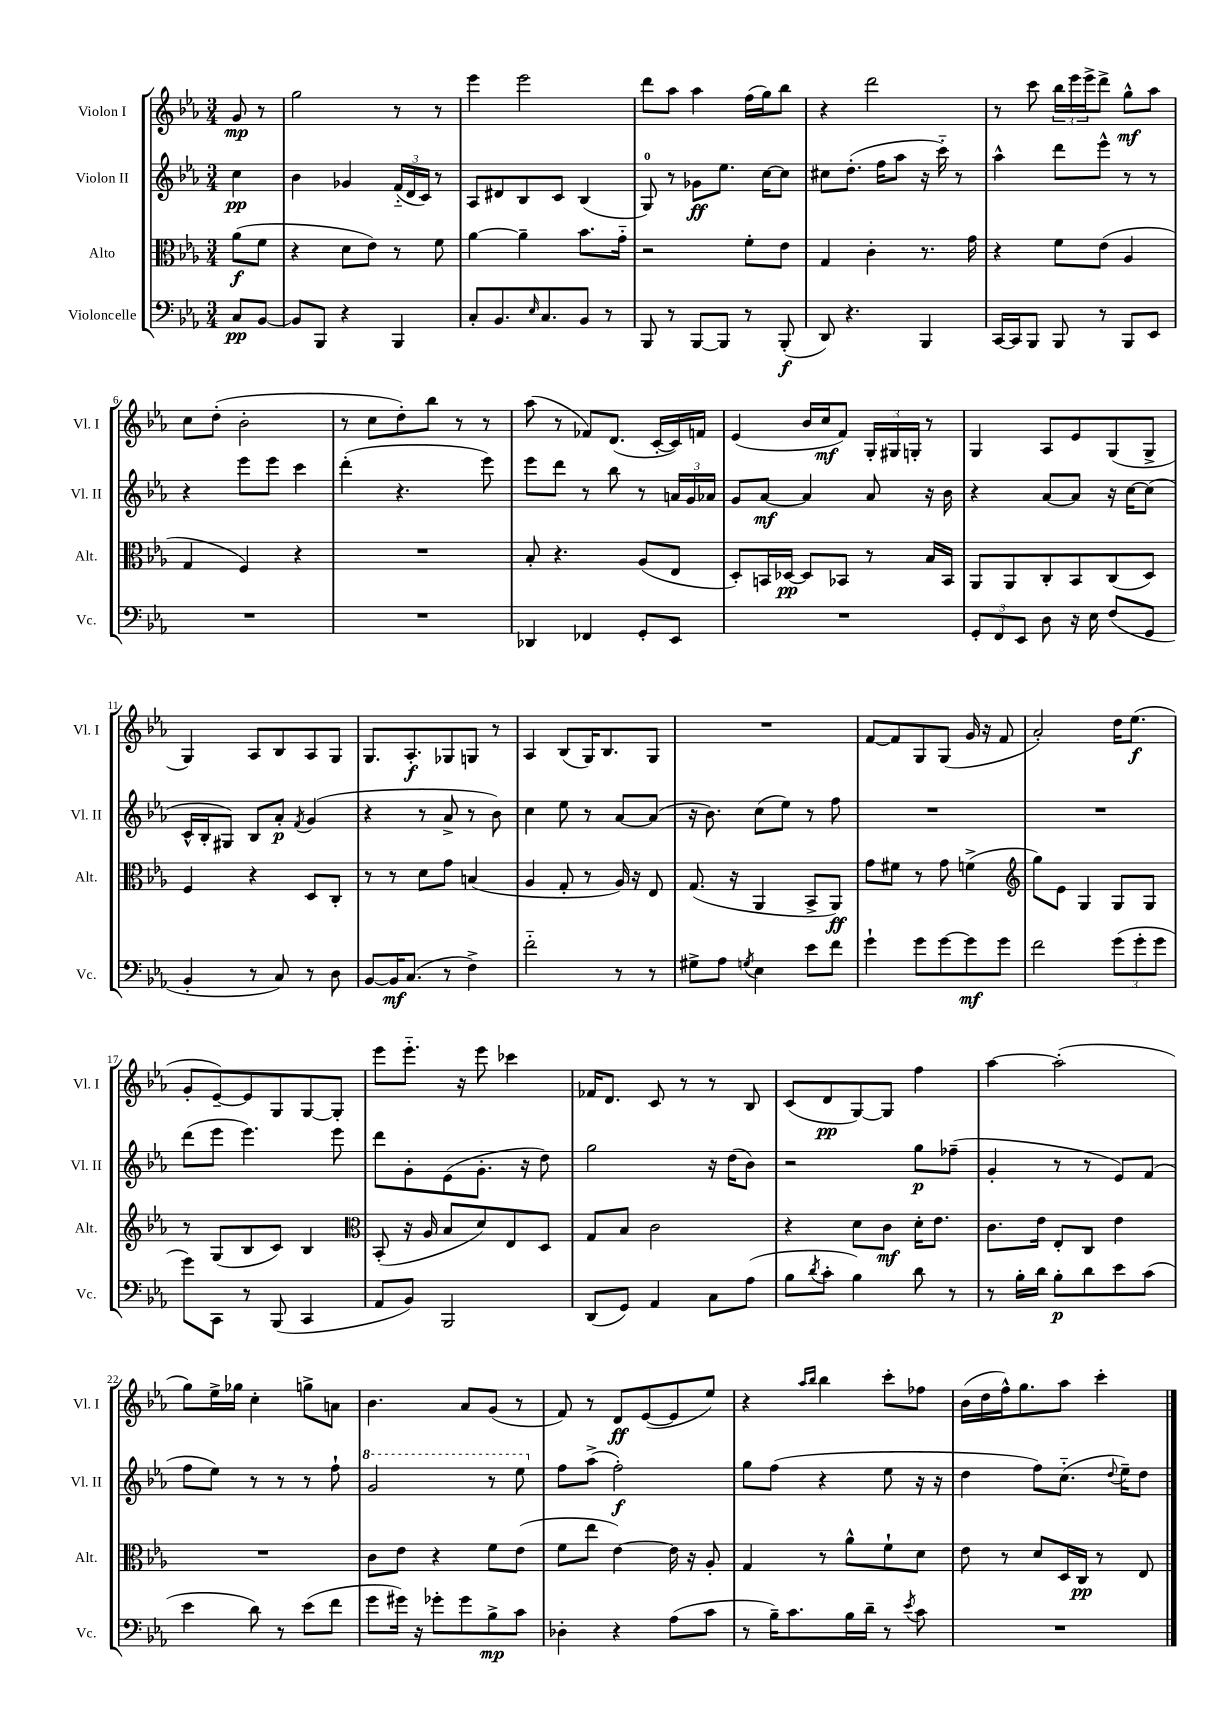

**kern	**kern	**kern	**kern
*staff4	*staff3	*staff2	*staff1
*clefF4	*clefC3	*clefG2	*clefG2
*k[b-e-a-]	*k[b-e-a-]	*k[b-e-a-]	*k[b-e-a-]
*M3/4	*M3/4	*M3/4	*M3/4
8C	(8a-	4cc	8g
[8BB-	8f	.	8r
=	=	=	=
8BB-]	4r	4b-	2gg
8BBB-	.	.	.
4r	8d	4g-	.
.	8e-)	.	.
4BBB-	8r	(24f'~	8r
.	.	24d	.
.	.	24c)	.
.	8f	8r	8r
=	=	=	=
8C'	[4a-	8A-	4eee-
8.BB-	.	8d#	.
.	4a-~]	8B-	2eee-
16qqE-	.	.	.
8.C	.	.	.
.	.	8c	.
8BB-	8.b-	(4B-	.
8r	.	.	.
.	16g'~	.	.
=	=	=	=
8BBB-	2r	8G)	8ddd
8r	.	8r	8aa-
[8BBB-	.	8g-	4aa-
8BBB-]	.	8.ee-	.
8r	8f'	.	(16ff
.	.	[16cc	16gg)
(8BBB-'	8e-	8cc]	8bb-
=	=	=	=
8DD)	4G	8cc#	4r
4.r	.	(8.dd'	.
.	4c'	.	2ddd
.	.	16ff	.
.	.	8aa-	.
4BBB-	8.r	16r	.
.	.	16ccc'~)	.
.	.	8r	.
.	16g	.	.
=	=	=	=
[16CC	4r	4aa-^^	8r
16CC]	.	.	.
8BBB-	.	.	8ccc
8BBB-	8f	8ddd	24bb-
.	.	.	24eee-
.	.	.	24eee-^
8r	(8e-	8eee-^^	8ddd^
8BBB-	4A-	8r	8gg^^
8EE-	.	8r	8aa-
=	=	=	=
2.r	4G	4r	8cc
.	.	.	(8dd'
.	4F)	8eee-	2b-'
.	.	8eee-	.
.	4r	4ccc	.
=	=	=	=
2.r	2.r	(4ddd'	8r
.	.	.	8cc
.	.	4.r	8dd')
.	.	.	8bb-
.	.	.	8r
.	.	8eee-)	8r
=	=	=	=
4DD-	8B-'	8eee-	(8aa-
.	4.r	8ddd	8r
4FF-	.	8r	8f-)
.	.	8bb-	(8.d
8GG'	(8A-	8r	.
.	.	.	[16c'
8EE-	8E-	24a	16c])
.	.	24g	.
.	.	.	16f
.	.	24a-	.
=	=	=	=
2.r	8D')	8g	(4e-
.	16BB	[8a-	.
.	[16D-	.	.
.	8D-]	4a-]	16b-
.	.	.	16cc
.	8BB-	.	8f)
.	8r	8a-	24G'
.	.	.	24G#
.	.	.	24G'
.	16B-	16r	8r
.	16BB-	16b-	.
=	=	=	=
12GG'	8AA-	4r	4G
12FF	.	.	.
.	8AA-	.	.
12EE-	.	.	.
8D	8C'	[8a-	8A-
16r	8BB-	8a-]	8e-
16E-	.	.	.
(8F	(8C	16r	(8G
.	.	[16cc	.
8GG	8D)	(8cc]	8G^
=	=	=	=
4BB-'	4F	16c^^	4G)
.	.	16B-'	.
.	.	8G#)	.
8r	4r	8B-	8A-
8C)	.	8a-'	8B-
.	.	8qf	.
8r	8D	(4g	8A-
8D	8C'	.	8G
=	=	=	=
[8BB-	8r	4r	8.G
16BB-]	8r	.	.
(8.C	.	.	8.A-'
.	8d	8r	.
8r	8g	8a-^	8G-
4F^)	(4B	8r	8G
.	.	8b-)	8r
=	=	=	=
2f'~	4A-	4cc	4A-
.	8G'	8ee-	(8B-
.	8r	8r	16G)
.	.	.	8.B-
8r	16A-)	[8a-	.
.	16r	.	.
8r	8E-	(8a-]	8G
=	=	=	=
8G#^	(8.G	16r	2.r
.	.	8.b-)	.
8A-	.	.	.
.	16r	.	.
8qG	.	.	.
4E-	4AA-	(8cc	.
.	.	8ee-)	.
8e-	8BB-^	8r	.
8f	8AA-)	8ff	.
=	=	=	=
4g`	8g	2.r	[8f
.	8f#	.	8f]
8g	8r	.	8G
[8g	8g	.	(8G
8g]	(4f^	.	16g
.	.	.	16r
8g	.	.	8f
=	=	=	=
*	*clefG2	*	*
2f	8gg)	2.r	2a-')
.	8e-	.	.
.	4G	.	.
(12g	8G	.	16dd
.	.	.	(8.ee-
12g'	.	.	.
.	8G	.	.
12g	.	.	.
=	=	=	=
8g)	8r	(8ddd	8g'
8CC	(8G	8eee-	[8e-~)
8r	8B-	4.eee-)	8e-]
(8BBB-	8c)	.	8G
4CC	4B-	.	[8G
.	.	8eee-	8G']
=	=	=	=
*	*clefC3	*	*
8AA-	(8BB-'	8ddd	8eee-
8BB-)	16r	8g'	8.eee-'~
.	16A-	.	.
2BBB-	8B-	(8e-	.
.	.	.	16r
.	8d)	8.g'	8eee-
.	8E-	.	4ccc-
.	.	16r	.
.	8D	8dd)	.
=	=	=	=
(8DD	8G	2gg	16f-
.	.	.	8.d
8GG)	8B-	.	.
4AA-	2c	.	8c
.	.	.	8r
8C	.	16r	8r
.	.	(16dd	.
(8A-	.	8b-)	8B-
=	=	=	=
8B-	4r	2r	(8c
8qd	.	.	.
8c'	.	.	8d
4B-)	8d	.	[8G)
.	8c	.	8G]
8d	16d'	8gg	4ff
.	8.e-	.	.
8r	.	(8ff-~	.
=	=	=	=
8r	8.c	4g'	[4aa-
16B-'	.	.	.
16d	16e-	.	.
8B-'	8E-'	8r	(2aa-']
8d	8C	8r	.
8e-	4e-	8e-)	.
(8c	.	(8f	.
=	=	=	=
4e-	2.r	8ff	8gg)
.	.	8ee-)	16ee-^
.	.	.	16gg-
8d)	.	8r	4cc'
8r	.	8r	.
(8e-	.	8r	8gg^
8f	.	8ff`	8a
=	=	=	=
8g	8c	2gg	4.b-
16g#)	8e-	.	.
16r	.	.	.
8g-'	4r	.	.
8g-	.	.	8a-
8B-^	8f	8r	(8g
8c	(8e-	8eee-	8r
=	=	=	=
4D-'	8f	8ff	8f)
.	8ee-	(8aa-^	8r
4r	[4e-)	2ff')	8d
.	.	.	([8e-
(8A-	16e-]	.	8e-]
.	16r	.	.
8c	8A-'	.	8ee-)
=	=	=	=
8r	4G	8gg	4r
16B-~)	.	(8ff	.
8.c	.	.	.
.	.	.	16qqaa-
.	.	.	16qqbb-
.	8r	4r	4bb-
16B-	8a-^^	.	.
16d~	.	.	.
8r	8f`	8ee-	8ccc'
8qe-	.	.	.
8c	8d	16r	8ff-
.	.	16r	.
=	=	=	=
2.r	8e-	4dd	(16b-
.	.	.	16dd
.	8r	.	16ff^^)
.	.	.	8.gg
.	8d	8ff)	.
.	16D	(8.cc'~	8aa-
.	16C	.	.
.	8r	.	4ccc'
.	.	8qqdd	.
.	.	16ee-~)	.
.	8E-	8dd	.
==	==	==	==
*-	*-	*-	*-
